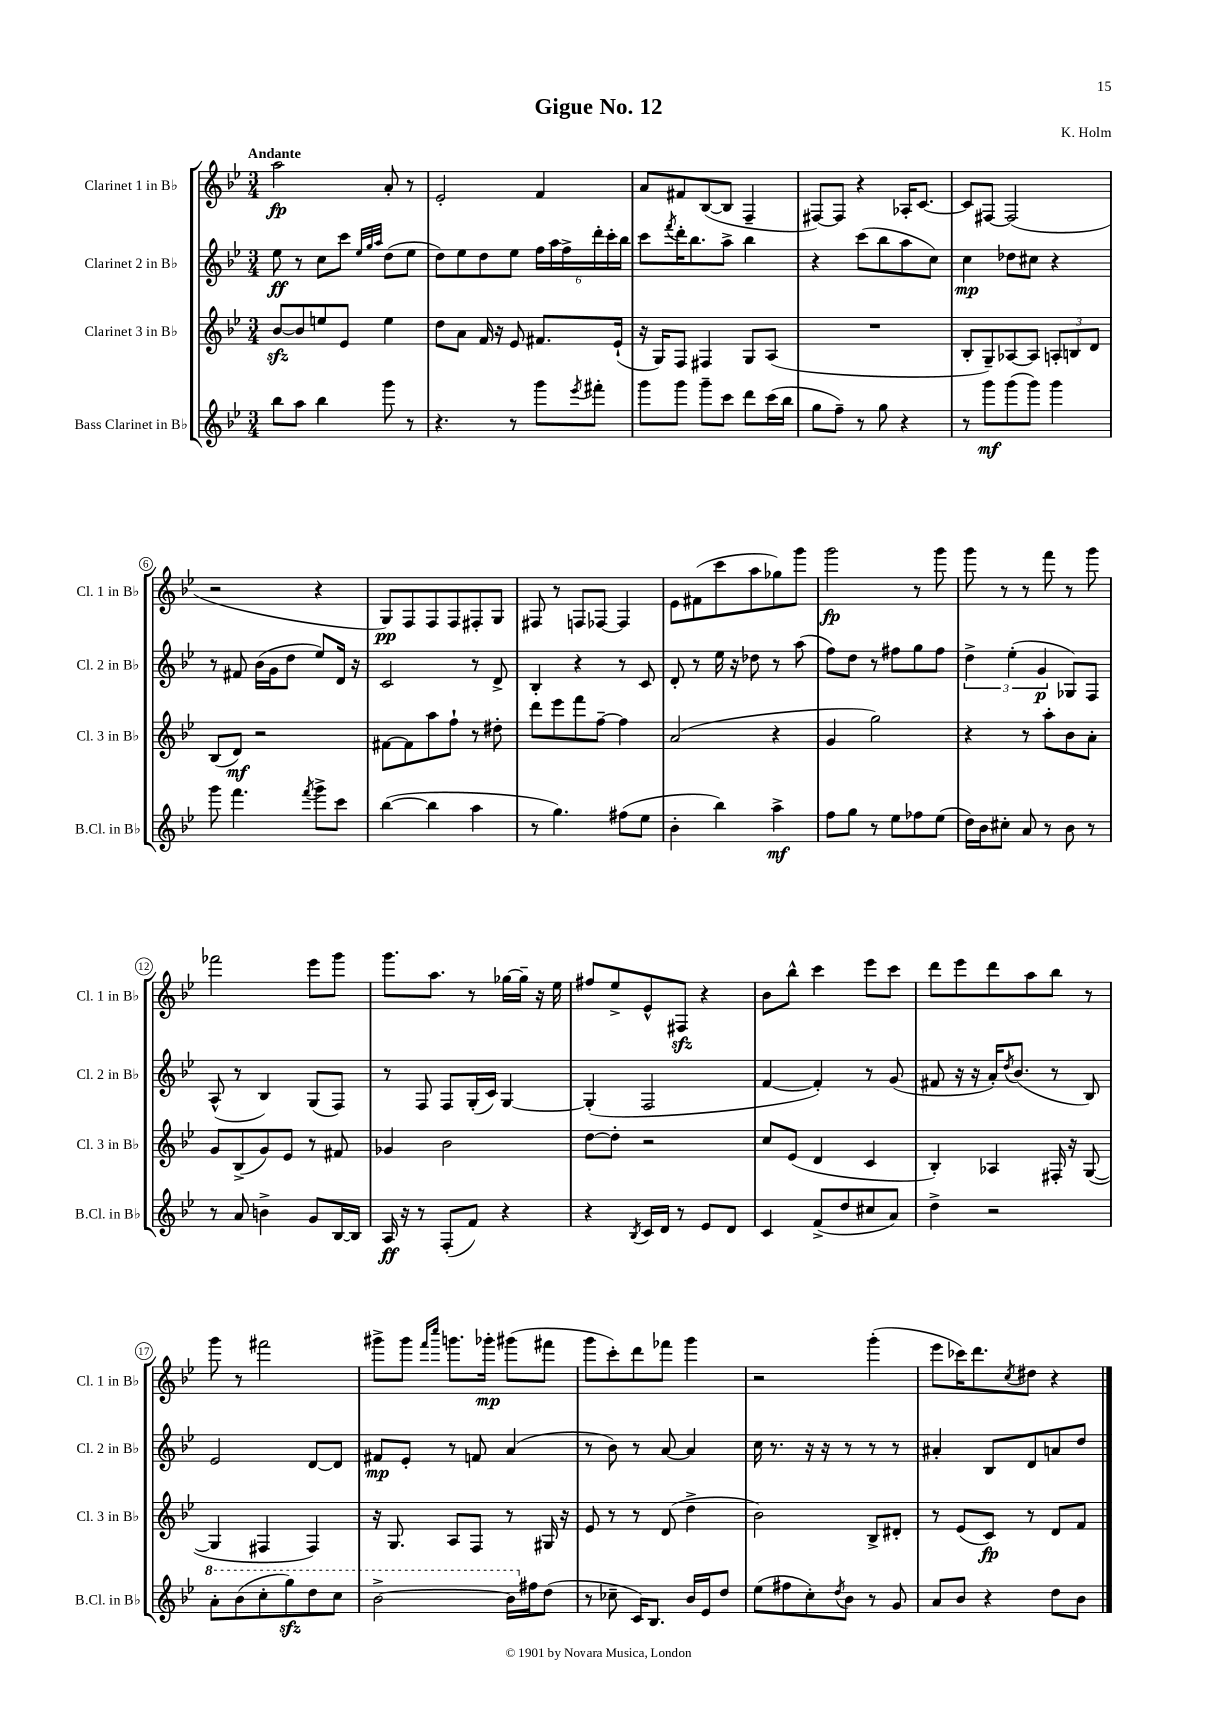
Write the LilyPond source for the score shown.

\header { title = "Gigue No. 12" composer = "K. Holm" }
<<
\new StaffGroup <<
\new Staff = "s0" \with { instrumentName = "Clarinet 1 in Bb" shortInstrumentName = "Cl. 1 in Bb" } {
    \clef treble \key bes \major \numericTimeSignature \time 3/4 \tempo "Andante"
    a''2\fp a'8-. r8 |
    ees'2-. f'4 |
    a'8 fis'8 bes8~( bes8 f4-- |
    fis8~) fis8 r4 aes16-. c'8.~ |
    c'8 fis8~ fis2( |
    r2 r4 |
    g8\pp) f8 f8 f8 fis8-. g8 |
    fis8 r8 f8 fes8~ fes4 |
    ees'8 fis'8( c'''8 a''8 ges''8) g'''8 |
    g'''2\fp r8 g'''8 |
    g'''8 r8 r8 f'''8 r8 g'''8 |
    fes'''2 ees'''8 g'''8 |
    g'''8. a''8. r8 ges''16~ ges''16-- r16 ees''16 |
    fis''8 ees''8-> ees'8-^ fis8\sfz r4 |
    bes'8 bes''8-^ c'''4 ees'''8 c'''8 |
    d'''8 ees'''8 d'''8 a''8 bes''8 r8 |
    g'''8 r8 fis'''2 |
    gis'''8-> gis'''8 \grace { f'''16 c''''16 } g'''8. ges'''16-.\mp gis'''8( fis'''8 |
    g'''8 c'''8-.) d'''8 fes'''8 g'''4 |
    r2 g'''4-.( |
    ees'''8 ces'''16) d'''8. \acciaccatura { c''8 } dis''8 r4 \bar "|." |
}
\new Staff = "s1" \with { instrumentName = "Clarinet 2 in Bb" shortInstrumentName = "Cl. 2 in Bb" } {
    \clef treble \key bes \major \numericTimeSignature \time 3/4
    ees''8\ff r8 c''8 c'''8 \grace { ees''32 g''32 a''32 } d''8( ees''8 |
    d''8) ees''8 d''8 ees''8 \tuplet 6/4 { f''16 a''16 f''16-> d'''16-. c'''16-. bes''16 } |
    c'''8 \acciaccatura { f'''8 } d'''16-. bes''8. a''8-> bes''4 |
    r4 c'''8( bes''8 a''8 c''8) |
    c''4\mp des''8 cis''8 r4 |
    r8 fis'8 bes'16( g'16 d''8 ees''8) d'16 r16 |
    c'2 r8 d'8-> |
    bes4-. r4 r8 c'8 |
    d'8-. r8 ees''16 r16 des''8 r8 a''8( |
    f''8) d''8 r8 fis''8 g''8 fis''8 |
    \tuplet 3/2 { d''4-> ees''4-.( g'4\p } ges8) f8 |
    a8-^( r8 bes4) g8( f8) |
    r8 f8 f8 g16-.( c'16) g4~ |
    g4-.( f2 |
    f'4~ f'4-.) r8 g'8( |
    fis'8 r16 r16 a'16-.) \acciaccatura { d''8 } bes'8.( r8 bes8) |
    ees'2 d'8~ d'8 |
    fis'8\mp ees'8-. r8 f'8 a'4( |
    r8 bes'8) r8 a'8~ a'4 |
    c''16 r8. r16 r16 r8 r8 r8 |
    ais'4-. bes8 d'8 a'8 d''8 \bar "|." |
}
\new Staff = "s2" \with { instrumentName = "Clarinet 3 in Bb" shortInstrumentName = "Cl. 3 in Bb" } {
    \clef treble \key bes \major \numericTimeSignature \time 3/4
    bes'8~\sfz bes'8 e''8 ees'8 e''4 |
    d''8 a'8 f'16 r16 ees'8 fis'8. ees'16-!( |
    r16 g16) f8 fis4 g8 a8( |
    R2. |
    bes8-. g8--) aes8~ aes8 \tuplet 3/2 { a8-. b8 d'8 } |
    bes8( d'8\mf) r2 |
    fis'8~ fis'8 a''8 f''8-! r8 dis''8-. |
    d'''8 ees'''8 f'''8 f''8~-- f''4 |
    a'2( r4 |
    g'4 g''2) |
    r4 r8 a''8-. bes'8 a'8-. |
    g'8 bes8->( g'8) ees'8 r8 fis'8 |
    ges'4 bes'2 |
    d''8~ d''8-. r2 |
    c''8 ees'8( d'4 c'4 |
    bes4-.) aes4 fis16-. r16 g8~( |
    g4 fis4 fis4) |
    r16 g8. a8 f8 r8 gis16 r16 |
    ees'8 r8 r8 d'8( d''4-> |
    bes'2) bes8-> dis'8-. |
    r8 ees'8( c'8\fp) r8 d'8 f'8 \bar "|." |
}
\new Staff = "s3" \with { instrumentName = "Bass Clarinet in Bb" shortInstrumentName = "B.Cl. in Bb" } {
    \clef treble \key bes \major \numericTimeSignature \time 3/4
    bes''8 a''8 bes''4 g'''8 r8 |
    r4. r8 g'''8 \acciaccatura { ees'''8 } fis'''8-. |
    g'''8 g'''8 g'''8-- c'''8 d'''8 c'''16( bes''16 |
    g''8 f''8--) r8 g''8 r4 |
    r8 g'''8\mf g'''8( g'''8) g'''4 |
    g'''8 f'''4. \acciaccatura { f'''8 } g'''8-> c'''8 |
    bes''4~( bes''4 a''4 |
    r8 g''4.) fis''8( ees''8 |
    bes'4-. bes''4) a''4->\mf |
    f''8 g''8 r8 ees''8 fes''8 ees''8( |
    d''16) bes'16 cis''8-. a'8 r8 bes'8 r8 |
    r8 a'8 b'4-> g'8 bes16~ bes16 |
    a16\ff r16 r8 f8-.( f'8) r4 |
    r4 \acciaccatura { bes8 } c'16 d'16 r8 ees'8 d'8 |
    c'4 f'8->( d''8 cis''8 a'8) |
    d''4-> r2 |
    \ottava #1 a''8-. bes''8( c'''8-. g'''8\sfz) d'''8 c'''8 |
    bes''2~-> bes''16 \ottava #0 fis''16 d''8( |
    r8 ces''8-- c'16) bes8. bes'16 ees'16 d''8 |
    ees''8( fis''8 c''8-.) \acciaccatura { d''8 } bes'8 r8 g'8 |
    a'8 bes'8 r4 d''8 bes'8 \bar "|." |
}
>>
>>
\layout { \context { \Score \override BarNumber.stencil = #(make-stencil-circler 0.1 0.3 ly:text-interface::print) } }
